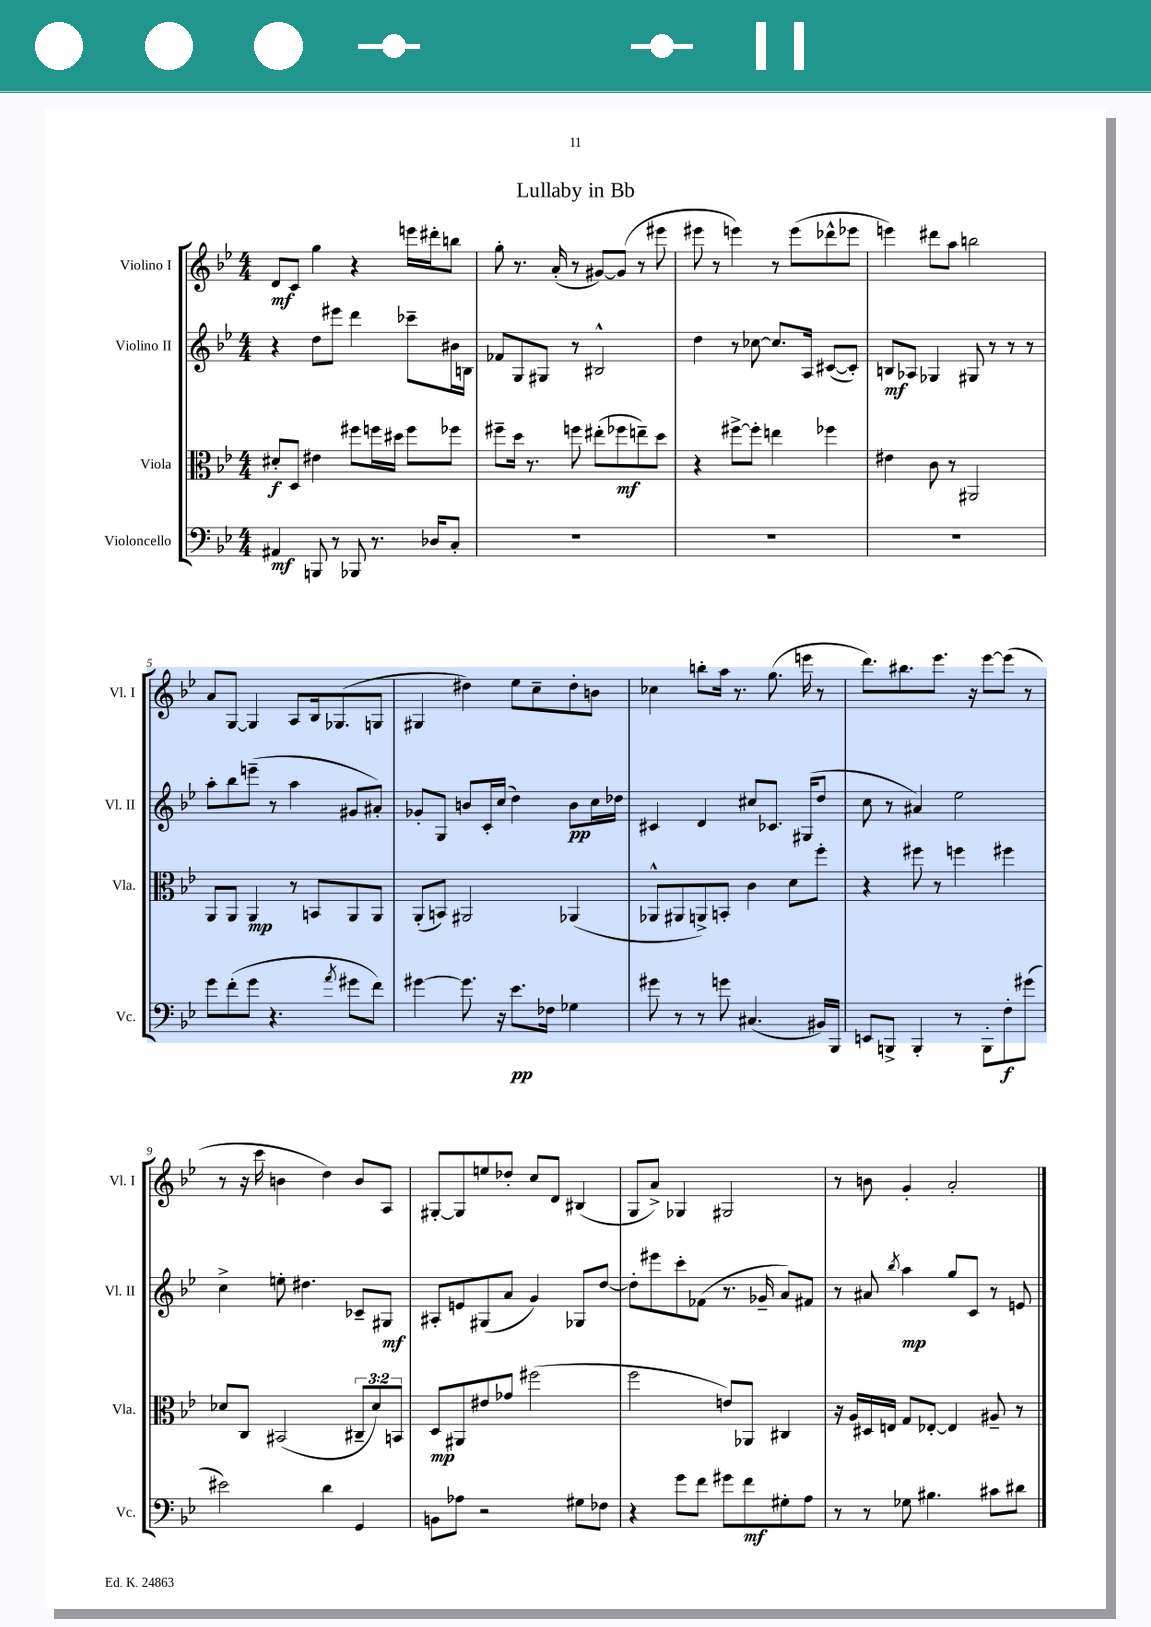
\header { title = "Lullaby in Bb" }
<<
\new StaffGroup <<
\new Staff = "s0" \with { instrumentName = "Violino I" shortInstrumentName = "Vl. I" } {
    \clef treble \key bes \major \numericTimeSignature \time 4/4
    d'8\mf c'8 g''4 r4 e'''16 dis'''16-. b''8 |
    g''8-. r8. a'16-.( r8 gis'8~) gis'8( r8 eis'''8 |
    eis'''8 r8 e'''4) r8 e'''8( des'''8-^ ees'''8 |
    e'''4) dis'''8 a''8 b''2 |
    a'8 g8~ g4 a8 bes16 ges8.( g8 |
    gis4 dis''4) ees''8 c''8-- dis''8-. b'8 |
    ces''4 b''8-. a''16 r8. g''8.( e'''16 r8 |
    d'''8.) bis''8. ees'''8. r16 ees'''8~ ees'''8( r8 |
    r8 r16 c'''16 b'4 d''4) b'8 a8 |
    gis8~-. gis8 e''8 des''8-. c''8 d'8 bis4( |
    g8 a'8->) ges4 gis2 |
    r8 b'8 g'4-. a'2-. \bar "|." |
}
\new Staff = "s1" \with { instrumentName = "Violino II" shortInstrumentName = "Vl. II" } {
    \clef treble \key bes \major \numericTimeSignature \time 4/4
    r4 d''8 eis'''8 d'''4 ces'''8-- bis'16 b16 |
    fes'8 g8 gis8 r8 bis2-^ |
    d''4 r8 ces''8~ ces''8. a16 cis'8~( cis'8-.) |
    b8\mf aes8 ges4 gis8 r8 r8 r8 |
    a''8-. bes''8 e'''8--( r8 a''4 gis'8 ais'8-.) |
    ges'8-. g8 b'8 c'16-. c''16( d''4) b'8\pp c''16 des''16 |
    cis'4 d'4 cis''8 ces'8. gis16( d''8 |
    c''8 r8 ais'4) ees''2 |
    c''4-> e''8-. dis''4. ces'8-- gis8\mf |
    ais8-. e'8 gis8( a'8 g'4) ges8 d''8~ |
    d''8-. eis'''8 c'''8-. fes'8( r8. ges'16-- a'8) fis'8 |
    r8 ais'8 \acciaccatura { bes''8 } a''4\mp g''8 c'8 r8 e'8 \bar "|." |
}
\new Staff = "s2" \with { instrumentName = "Viola" shortInstrumentName = "Vla." } {
    \clef alto \key bes \major \numericTimeSignature \time 4/4 \override Staff.TupletNumber.text = #tuplet-number::calc-fraction-text
    dis'8-.\f d8 eis'4 fis''8 f''16 dis''16 f''8 fes''8 |
    fis''8-- d''16 r8. f''8 eis''8-.( fes''8\mf e''8--) d''8 |
    r4 fis''8~-> fis''8-. e''4 fes''4 |
    eis'4 c'8 r8 ais,2 |
    a,8 a,8 a,4\mp r8 b,8 a,8 a,8 |
    a,8-.( b,8) ais,2 aes,4( |
    aes,8-^ ais,8 a,8->) b,8-. c'4 d'8 f''8-. |
    r4 fis''8 r8 f''4 fis''4 |
    des'8 c8 bis,2( \tuplet 3/2 { cis8-- des'8) b,8 } |
    d8\mp ais,8 eis'8 ges'8 fis''2( |
    f''2 e'8) aes,8 cis4 |
    r16 a16 dis16 e16 g8 ees8~-. ees4 ais8-- r8 \bar "|." |
}
\new Staff = "s3" \with { instrumentName = "Violoncello" shortInstrumentName = "Vc." } {
    \clef bass \key bes \major \numericTimeSignature \time 4/4
    ais,4\mf b,,8 r8 bes,,8 r8. des16 c8-. |
    R1 |
    R1 |
    R1 |
    g'8 f'8-.( g'8 r4. \acciaccatura { a'8 } gis'8 f'8) |
    gis'4~ gis'8. r16 ees'8.\pp fes16 ges4 |
    gis'8 r8 r8 g'8 cis4.( bis,16) bes,,16 |
    e,8 b,,8-> b,,4-. r8 b,,8-. f8-.\f gis'8( |
    eis'2) d'4 g,4 |
    b,8 aes8 r2 gis8 fes8 |
    r4 g'8 f'8 gis'8 f'8\mf gis8-. a8 |
    r8 r8 ges8 bis4. cis'8 dis'8 \bar "|." |
}
>>
>>
